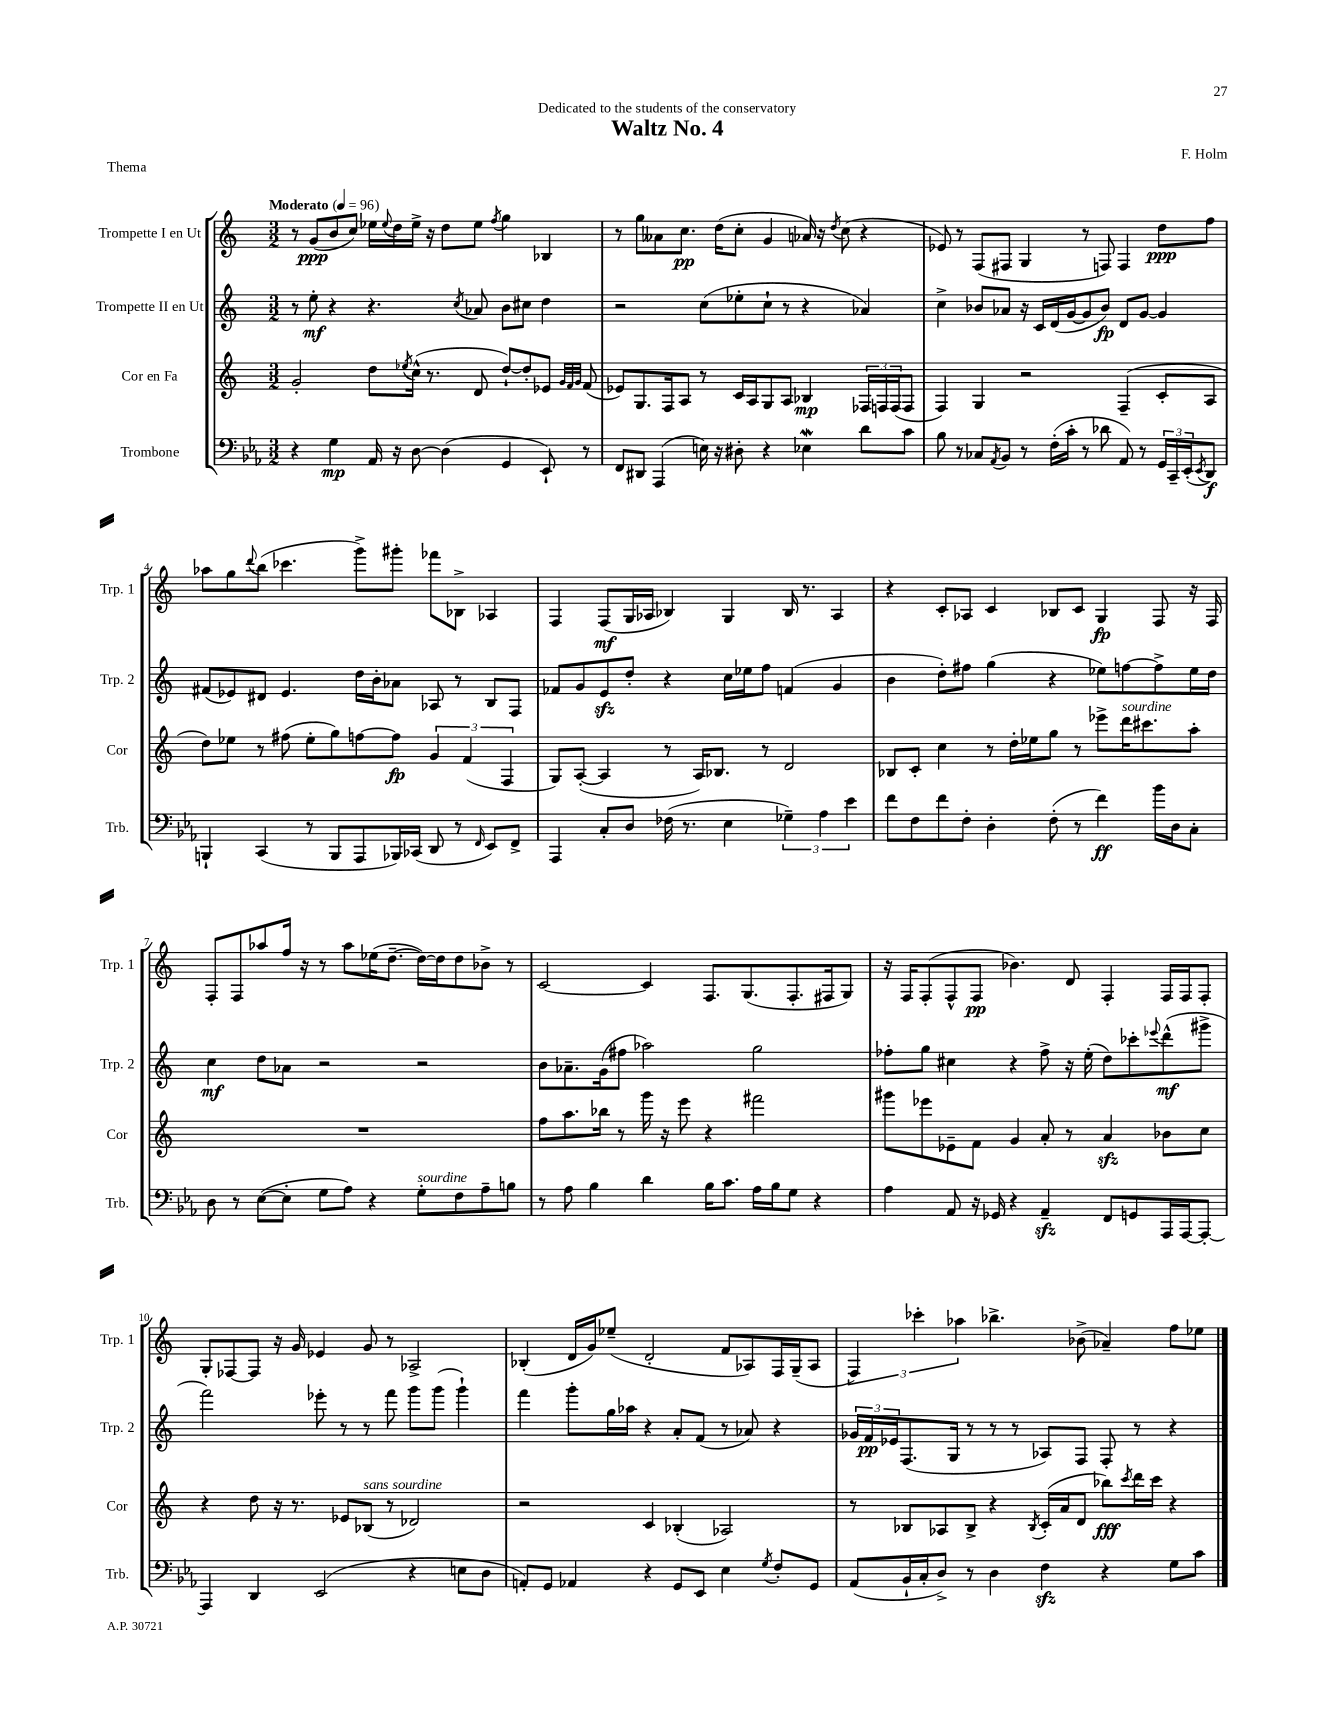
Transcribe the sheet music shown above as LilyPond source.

\header { title = "Waltz No. 4" composer = "F. Holm" dedication = "Dedicated to the students of the conservatory" piece = "Thema" }
<<
\new StaffGroup <<
\new Staff = "s0" \with { instrumentName = "Trompette I en Ut" shortInstrumentName = "Trp. 1" } {
    \clef treble \key c \major \numericTimeSignature \time 3/2 \tempo "Moderato" 4 = 96
    r8 g'8\ppp( b'8 c''8) ees''16 \appoggiatura { ees''8 } d''16 ees''16-> r16 d''8 ees''8 \acciaccatura { f''8 } g''4 bes4 |
    r8 g''8 aeses'8 c''8.\pp d''16( c''8-. g'4 aes'16) r16 \acciaccatura { d''8 } c''8( r4 |
    ees'8) r8 f8( fis8 g4 r8 f8) f4 d''8\ppp f''8 |
    aes''8 g''8 \appoggiatura { d'''8 } b''8( ces'''4. g'''8->) gis'''8-. fes'''8 bes8-> aes4 |
    f4 f8\mf( g16 aes16 bes4) g4 bes16 r8. aes4 |
    r4 c'8-. aes8 c'4 bes8 c'8 g4\fp f8 r16 f16 |
    f8-. f8 aes''8 f''16 r16 r8 aes''8 ees''16( d''8.~-- d''16~) d''16 d''8 bes'8-> r8 |
    c'2~ c'4 f8. g8.( f8.-. fis16 g8) |
    r16 f16 f8-.( f8-^ f8\pp bes'4.) d'8 f4-. f16 f16 f8-. |
    g8-. fes8~ fes8 r16 g'16 ees'4 g'8 r8 aes2-> |
    bes4-.( d'16 g'16) ees''8--( d'2-. f'8 aes8) f16 g16--( aes8 |
    \tuplet 3/2 { f4) ces'''4-. aes''4 } bes''4.-> bes'8->( aes'4--) f''8 ees''8 \bar "|." |
}
\new Staff = "s1" \with { instrumentName = "Trompette II en Ut" shortInstrumentName = "Trp. 2" } {
    \clef treble \key c \major \numericTimeSignature \time 3/2
    r8 e''8-.\mf r4 r4. \acciaccatura { c''8 } aes'8 b'8 cis''8 d''4 |
    r2 c''8( ees''8-. c''8-! r8 r4 aes'4) |
    c''4-> bes'8 aes'8 r16 c'16 d'16( g'16~ g'8 bes'8\fp) d'8 g'8~ g'4 |
    fis'8( ees'8) dis'8 ees'4. d''16 b'16-. aes'8 aes8 r8 b8 f8 |
    fes'8 g'8 e'8\sfz d''8-. r4 c''16 ees''16 f''8 f'4( g'4 |
    b'4 d''8-.) fis''8 g''4( r4 ees''8) f''8~ f''8-> ees''16 d''16 |
    c''4\mf d''8 aes'8 r2 r2 |
    b'8 aes'8.-- g'16( fis''8 aes''2) g''2 |
    fes''8-. g''8 cis''4 r4 fes''8-> r16 e''16-.( d''8) ces'''8-. \appoggiatura { ees'''8 } d'''8-^\mf( gis'''8-> |
    f'''2) ees'''8-. r8 r8 f'''8 g'''8 g'''8( g'''4-!) |
    f'''4 g'''8-. g''16 aes''16 r4 a'8-. f'8( r8 aes'8) r4 |
    \tuplet 3/2 { ges'16 f'16\pp ees'16 } f8.( g16 r8 r8 r8 aes8) f8 f8-. r8 r4 \bar "|." |
}
\new Staff = "s2" \with { instrumentName = "Cor en Fa" shortInstrumentName = "Cor" } {
    \clef treble \key c \major \numericTimeSignature \time 3/2
    g'2-. d''8 \acciaccatura { ees''8 } c''16-^( r8. d'8 d''8~-!) d''8-. ees'8 \grace { g'32 f'32 g'32 } f'8( |
    ees'8) g8. f16 a8 r8 c'16 a16 g8 a8 bes4\mp \tuplet 3/2 { fes16 f16 f16( } f8 |
    f4) g4 r2 f4--( c'8-. a8 |
    d''8) ees''8 r8 fis''8( ees''8-. g''8) f''8~ f''8\fp \tuplet 3/2 { g'4 f'4( f4 } |
    g8) a8~-.( a4 r8 a16) bes8. r8 d'2 |
    bes8 c'8-. c''4 r8 d''16-. ees''16 g''8 r8 ees'''8-> d'''16^\markup { \italic "sourdine" } cis'''8. a''8-. |
    R1. |
    f''8 a''8. bes''16 r8 g'''16 r16 e'''8 r4 fis'''2 |
    gis'''8 ees'''8 ees'8-- f'8 g'4 a'8-. r8 a'4\sfz bes'8 c''8 |
    r4 d''8 r16 r8. ees'8 bes8^\markup { \italic "sans sourdine" }( r8 des'2) |
    r2 c'4 bes4-.( aes2) |
    r8 bes8 aes8 bes8-> r4 \acciaccatura { bes8 } c'16-.( a'16 d'8 bes''8\fff) \acciaccatura { c'''8 } d'''16 c'''16 r4 \bar "|." |
}
\new Staff = "s3" \with { instrumentName = "Trombone" shortInstrumentName = "Trb." } {
    \clef bass \key ees \major \numericTimeSignature \time 3/2
    r4 g4\mp aes,16 r16 d8~ d4( g,4 ees,8-!) r8 |
    f,8 dis,8 aes,,4( e16) r16 dis8-. r4 ees4\mordent d'8 c'8 |
    bes8 r8 ces8 \acciaccatura { aes,8 } bes,8 r8 f16-.( c'16-. r8 des'8 aes,8) r8 \tuplet 3/2 { g,16 c,16-- ees,16-.( } \acciaccatura { ees,8 } d,8\f) |
    b,,4-! c,4( r8 b,,8 aes,,8 bes,,16) ces,16( d,8 r8 \grace { f,16 } ees,8) f,8-> |
    aes,,4 c8-. d8 fes16( r8. ees4 \tuplet 3/2 { ges4--) aes4 ees'4 } |
    f'8 f8 f'8 f8-. d4-. f8-.( r8 f'4\ff) bes'16 d16 c8-. |
    d8 r8 ees8~( ees8-. g8 aes8) r4 g8-.^\markup { \italic "sourdine" } f8 aes8-- b8 |
    r8 aes8 bes4 d'4 bes16 c'8. aes16 bes16 g8 r4 |
    aes4 aes,8 r16 ges,16 r4 aes,4--\sfz f,8 g,8 aes,,16 aes,,16~ aes,,8~-. |
    aes,,4 d,4 ees,2( r4 e8 d8 |
    a,8-.) g,8 aes,4 r4 g,8 ees,8 ees4 \acciaccatura { g8 } f8-. g,8 |
    aes,8( bes,16-! c16-. d8->) r8 d4 f4\sfz r4 g8 c'8 \bar "|." |
}
>>
>>
